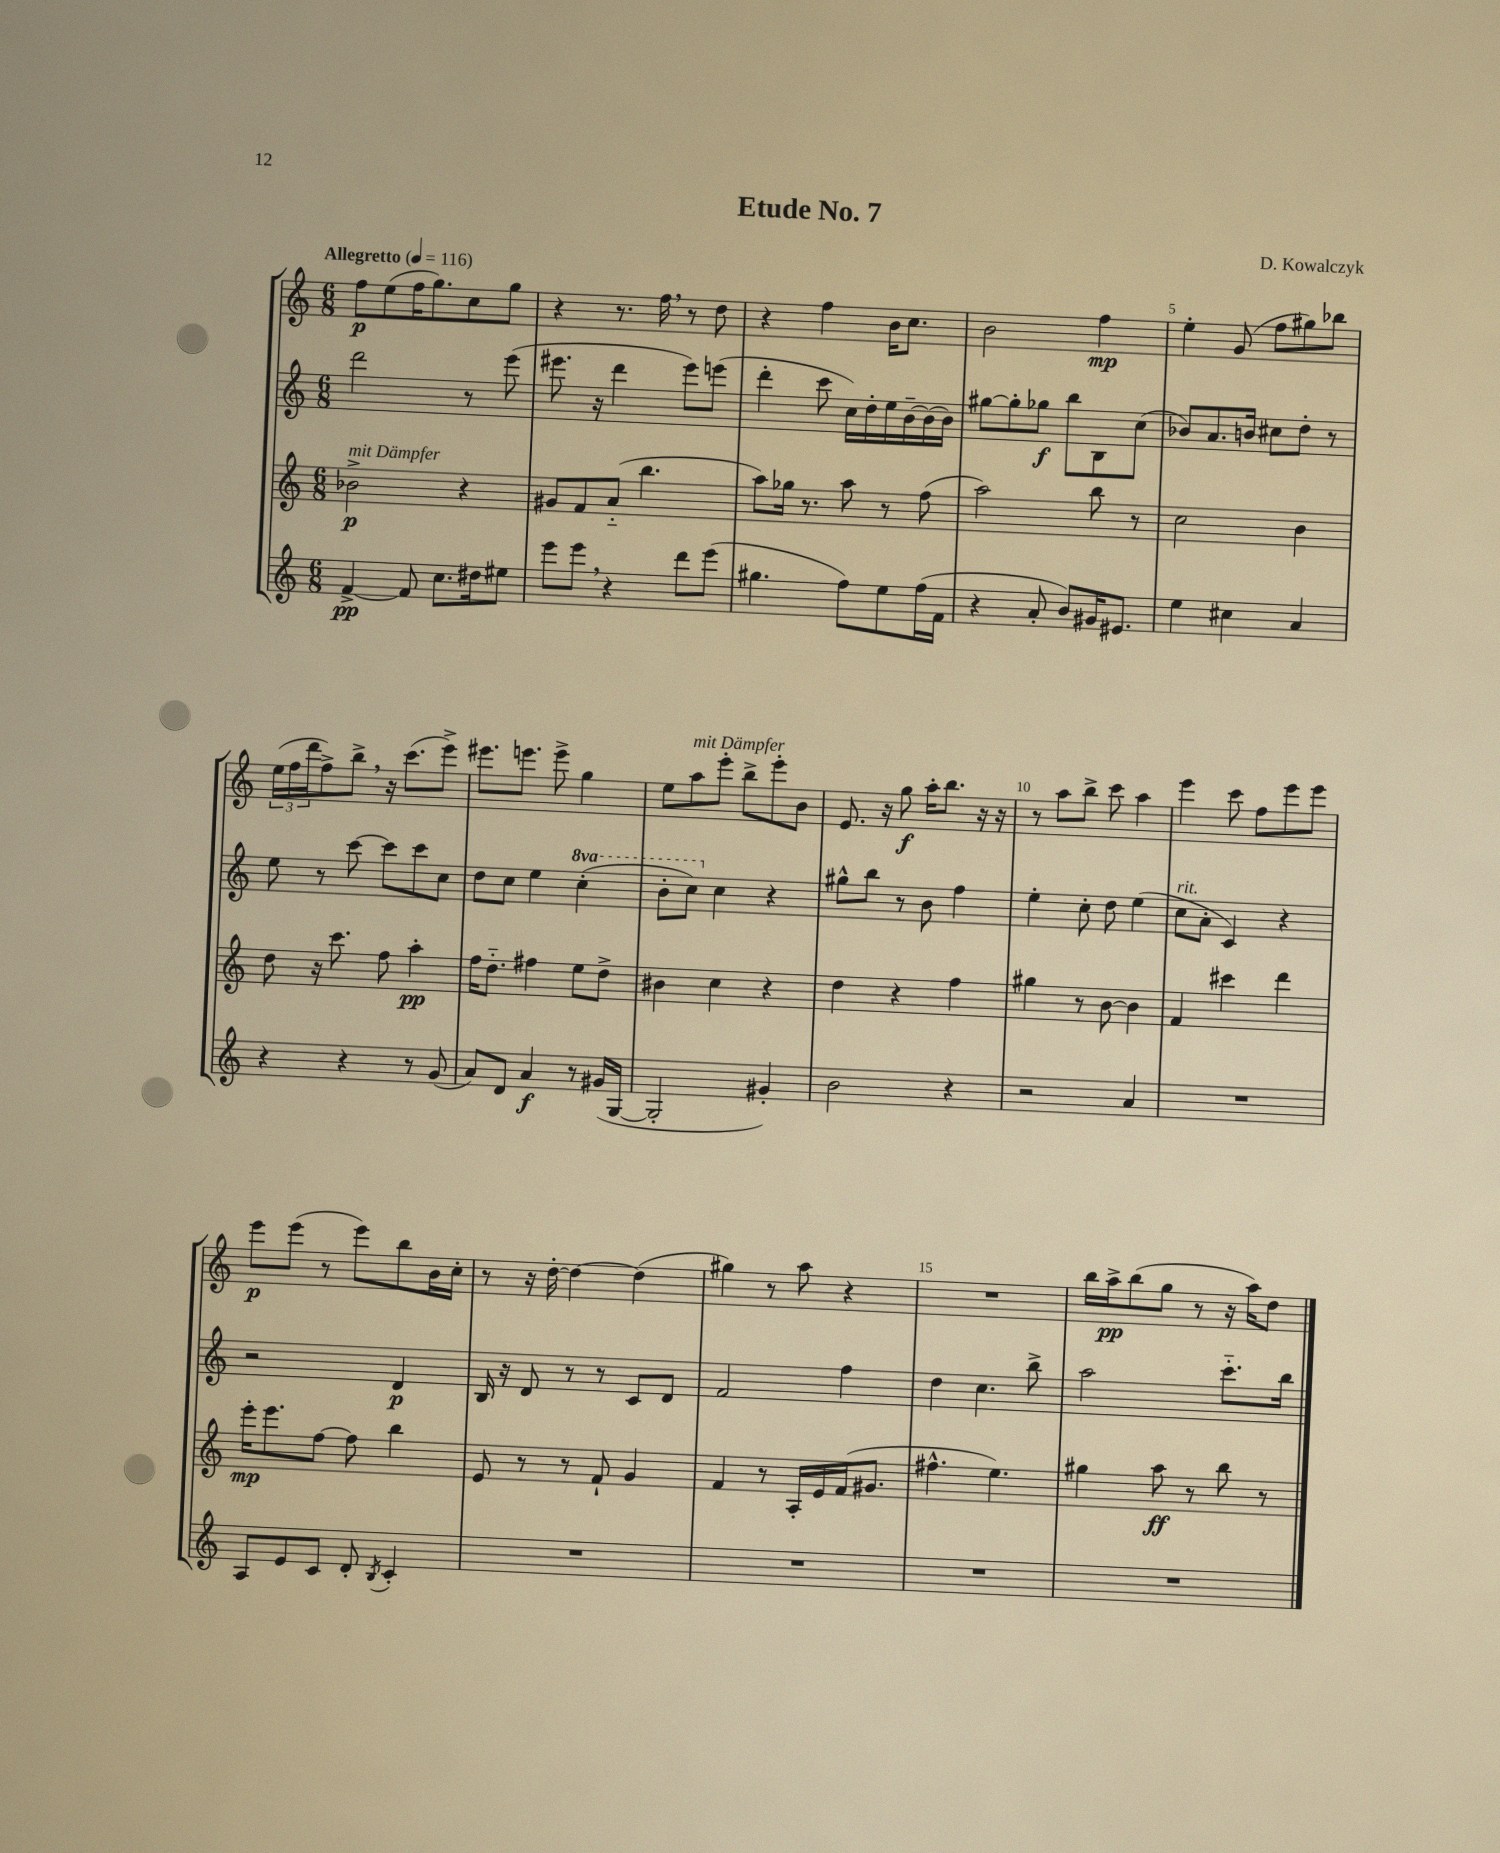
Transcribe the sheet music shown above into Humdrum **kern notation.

**kern	**dynam	**kern	**dynam	**kern	**dynam	**kern	**dynam
*part4	*part4	*part3	*part3	*part2	*part2	*part1	*part1
*staff4	*staff4	*staff3	*staff3	*staff2	*staff2	*staff1	*staff1
*clefG2	*	*clefG2	*	*clefG2	*	*clefG2	*
*k[]	*	*k[]	*	*k[]	*	*k[]	*
*M6/8	*	*M6/8	*	*M6/8	*	*M6/8	*
*MM116	*	*MM116	*	*MM116	*	*MM116	*
=1	=1	=1	=1	=1	=1	=1	=1
!	!	!	!	!	!	!LO:TX:a:B:t=Allegretto	!
!	!	!LO:TX:a:i:t=mit Dämpfer	!	!	!	!	!
[4f^/	pp	2b-X^\	p	2ddd\	.	8ff\L	p
.	.	.	.	.	.	(8ee\	.
8f/]	.	.	.	.	.	16ff\K	.
.	.	.	.	.	.	8.gg\)	.
8.cc\L	.	.	.	.	.	.	.
.	.	4r	.	8r	.	8cc\	.
16dd#X\k	.	.	.	.	.	.	.
8ee#X\J	.	.	.	(8eee\	.	8gg\J	.
=2	=2	=2	=2	=2	=2	=2	=2
8eee\L	.	8g#X/L	.	8.eee#X\	.	4r	.
8eee,\J	.	8f/	.	.	.	.	.
.	.	.	.	16r	.	.	.
4r	.	(8a/J	.	4ddd\	.	8.r	.
.	.	4.bb\	.	.	.	.	.
.	.	.	.	.	.	16ff,\	.
8ddd\L	.	.	.	8eee#\L)	.	8r	.
(8eee\J	.	.	.	(8eeen\J	.	8dd\	.
=3	=3	=3	=3	=3	=3	=3	=3
4.gg#X\	.	8aa\L)	.	4ddd'\	.	4r	.
.	.	16gg-X\Jk	.	.	.	.	.
.	.	8.r	.	.	.	.	.
.	.	.	.	8ccc\	.	4ff\	.
8ff\L)	.	8aa\	.	16cc\LL)	.	.	.
.	.	.	.	16dd'\	.	.	.
8ee\	.	8r	.	16ee\	.	16b\KL	.
.	.	.	.	[16b~\	.	8.cc\J	.
(16ff\L	.	(8ff\	.	(16b\]	.	.	.
16f\JJ	.	.	.	16b\JJ)	.	.	.
=4	=4	=4	=4	=4	=4	=4	=4
4r	.	2aa\)	.	[8gg#X\L	.	2b\	.
.	.	.	.	8gg#'\]	.	.	.
8a'/	.	.	.	8gg-X\J	f	.	.
8b/L)	.	.	.	8bb\L	.	.	.
16g#X/K	.	8bb\	.	8B\	.	4ff\	mp
8.e#X/J	.	.	.	.	.	.	.
.	.	8r	.	(8cc\J	.	.	.
=5	=5	=5	=5	=5	=5	=5	=5
4ee\	.	2cc\	.	8b-X/L)	.	4ee'\	.
.	.	.	.	8.a/	.	.	.
4cc#X\	.	.	.	.	.	(8g/	.
.	.	.	.	16bn/Jk	.	.	.
.	.	.	.	8cc#X\L	.	8ff\L	.
4a/	.	4b\	.	8dd'\J	.	8gg#X\)	.
.	.	.	.	8r	.	8bb-X\J	.
!!LO:LB:g=z
=6	=6	=6	=6	=6	=6	=6	=6
4r	.	8dd\	.	8ee\	.	(24ee\LL	.
.	.	.	.	.	.	24ff\	.
.	.	.	.	.	.	24ddd\J	.
.	.	16r	.	8r	.	8ff^\)	.
.	.	8.ccc\	.	.	.	.	.
4r	.	.	.	[8ccc\	.	8bb^,\J	.
.	.	8ff\	.	8ccc\L]	.	16r	.
.	.	.	.	.	.	(8.ccc\L	.
8r	.	4aa'\	pp	8ccc\	.	.	.
(8g/	.	.	.	8cc\J	.	8eee^\J)	.
=7	=7	=7	=7	=7	=7	=7	=7
8a/L)	.	16ff\KL	.	8dd\L	.	8.eee#X\L	.
.	.	8.dd\J	.	.	.	.	.
8d/J	.	.	.	8cc\J	.	.	.
.	.	.	.	.	.	8.eeen\J	.
4a/	f	4ff#X\	.	4ee\	.	.	.
.	.	.	.	.	.	8eee^\	.
*	*	*	*	*8va	*	*	*
8r	.	8ee\L	.	(4ccc'\	.	4gg\	.
(16g#X/LL	.	8dd^\J	.	.	.	.	.
[16G/JJ	.	.	.	.	.	.	.
=8	=8	=8	=8	=8	=8	=8	=8
2G'/]	.	4b#X\	.	8bb'\L	.	8ee\L	.
!	!	!	!	!	!	!LO:TX:a:i:t=mit Dämpfer	!
.	.	.	.	8ccc\J)	.	8aa\	.
*	*	*	*	*X8va	*	*	*
.	.	4cc\	.	4cc\	.	8eee'\J	.
.	.	.	.	.	.	8bb^\L	.
4g#X'/)	.	4r	.	4r	.	8eee'\	.
.	.	.	.	.	.	8b\J	.
=9	=9	=9	=9	=9	=9	=9	=9
2b\	.	4dd\	.	8gg#X^^\L	.	8.e/	.
.	.	.	.	8bb\J	.	.	.
.	.	.	.	.	.	16r	.
.	.	4r	.	8r	.	8gg\	f
.	.	.	.	8b\	.	16aa'\KL	.
.	.	.	.	.	.	8.bb\J	.
4r	.	4ff\	.	4ff\	.	.	.
.	.	.	.	.	.	16r	.
.	.	.	.	.	.	16r	.
=10	=10	=10	=10	=10	=10	=10	=10
2r	.	4gg#X\	.	4ee'\	.	8r	.
.	.	.	.	.	.	8aa\L	.
.	.	8r	.	8cc'\	.	8bb^\J	.
.	.	[8b\	.	8dd\	.	8ccc\	.
4a/	.	4b\]	.	(4ee\	.	4aa\	.
=11	=11	=11	=11	=11	=11	=11	=11
!	!	!	!	!LO:TX:a:i:t=rit.	!	!	!
2.r	.	4f/	.	8cc\L	.	4eee\	.
.	.	.	.	8a'\J	.	.	.
.	.	4ccc#X\	.	4c/)	.	8ccc\	.
.	.	.	.	.	.	8ff\L	.
.	.	4ddd\	.	4r	.	8eee\	.
.	.	.	.	.	.	8eee\J	.
!!LO:LB:g=z
=12	=12	=12	=12	=12	=12	=12	=12
8A/L	.	16eee'\KL	mp	2r	.	8eee\L	p
.	.	8.eee\	.	.	.	.	.
8e/	.	.	.	.	.	(8eee\J	.
8c/J	.	[8ff\J	.	.	.	8r	.
8d'/	.	8ff\]	.	.	.	8eee\L)	.
8qB/	.	.	.	.	.	.	.
4c'/	.	4bb\	.	4d/	p	8bb\	.
.	.	.	.	.	.	16b\L	.
.	.	.	.	.	.	16cc'\JJ	.
=13	=13	=13	=13	=13	=13	=13	=13
2.r	.	8e/	.	16B/	.	8r	.
.	.	.	.	16r	.	.	.
.	.	8r	.	8d/	.	16r	.
.	.	.	.	.	.	[16dd'\	.
.	.	8r	.	8r	.	4dd\_	.
.	.	8f`/	.	8r	.	.	.
.	.	4g/	.	8c/L	.	(4dd\]	.
.	.	.	.	8d/J	.	.	.
=14	=14	=14	=14	=14	=14	=14	=14
2.r	.	4f/	.	2f/	.	4gg#X\)	.
.	.	8r	.	.	.	8r	.
.	.	16A'/LL	.	.	.	8aa\	.
.	.	16e/	.	.	.	.	.
.	.	(16f/J	.	4ff\	.	4r	.
.	.	8.g#X/J	.	.	.	.	.
=15	=15	=15	=15	=15	=15	=15	=15
2.r	.	4.ff#X^^\	.	4dd\	.	2.r	.
.	.	.	.	4.cc\	.	.	.
.	.	4.ee\)	.	.	.	.	.
.	.	.	.	8bb^\	.	.	.
=16	=16	=16	=16	=16	=16	=16	=16
2.r	.	4gg#X\	.	2aa\	.	16bb\LL	.
.	.	.	.	.	.	16aa^\J	pp
.	.	.	.	.	.	(8bb\	.
.	.	8aa\	ff	.	.	8gg\J	.
.	.	8r	.	.	.	8r	.
.	.	8bb\	.	8.ccc\L	.	16r	.
.	.	.	.	.	.	16aa\KL)	.
.	.	8r	.	.	.	8dd\J	.
.	.	.	.	16bb\Jk	.	.	.
==	==	==	==	==	==	==	==
*-	*-	*-	*-	*-	*-	*-	*-
